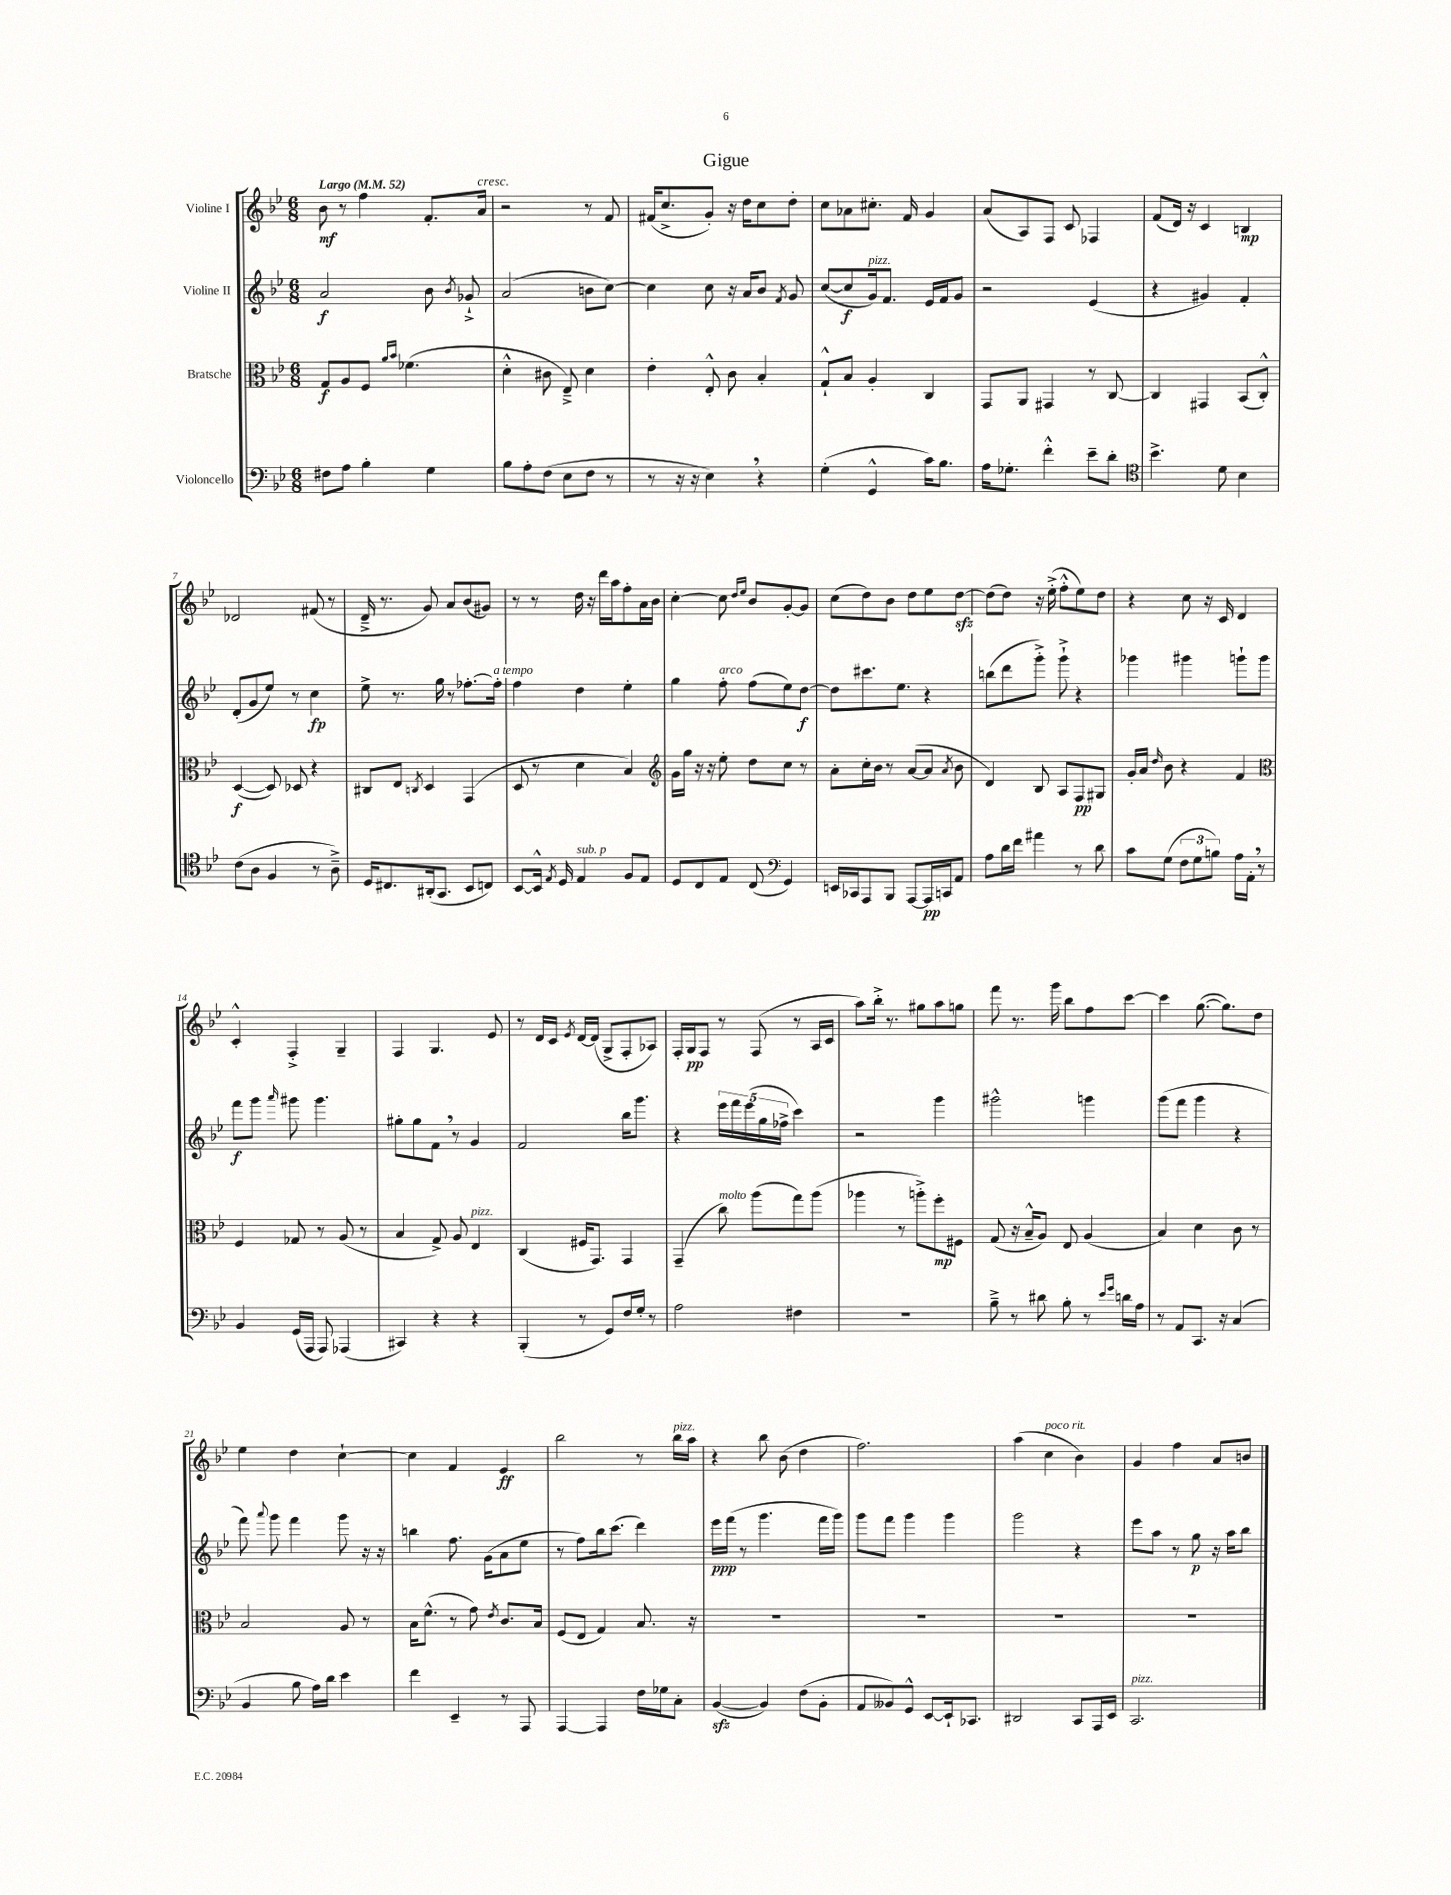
\header { title = "Gigue" }
<<
\new StaffGroup <<
\new Staff = "s0" \with { instrumentName = "Violine I" } {
    \clef treble \key bes \major \numericTimeSignature \time 6/8 \tempo "Largo" 4 = 52
    \autoBeamOff bes'8\mf r8 f''4 f'8.[-. a'16]^\markup { \italic "cresc." } |
    r2 r8 f'8 |
    fis'16[( c''8.-> g'8]-.) r16 d''16[ c''8 d''8]-. |
    c''8[ aes'8 cis''8.]-. f'16 g'4 |
    a'8[( a8) f8] c'8 fes4 |
    f'8[( d'16]) r16 c'4 b4\mp |
    des'2 fis'8( r8 |
    d'16---> r8. g'8) a'8[ bes'8( gis'8]) |
    r8 r8 d''16 r16 d'''16[ a''16 f''8-. a'16 bes'16] |
    c''4~-. c''8 \grace { d''16[ ees''16] } bes'8[ g'8~-. g'8] |
    c''8[( d''8) bes'8] d''8[ ees''8 d''8]~\sfz |
    d''8[( d''8]) r16 ees''16-.->( f''8[-.-^ ees''8) d''8] |
    r4 c''8 r16 c'16 d'4 |
    c'4-.-^ f4-.-> g4-- |
    f4 g4. ees'8 |
    r8 d'16[ c'16] \acciaccatura { ees'8 } d'16[~ d'16]( g8[-> f8-. aes8]) |
    f16[-. g16\pp f8] r8 f8( r8 a16[ c'16] |
    a''8[) bes''16]-.-> r8. gis''8[ a''8 g''8] |
    f'''8 r8. g'''16 bes''8[ f''8 c'''8]~ |
    c'''4 g''8.~( g''8.[) d''8] |
    ees''4 d''4 c''4~-! |
    c''4 f'4 ees'4\ff |
    bes''2 r8 bes''16[^\markup { \italic "pizz." } a''16] |
    r4 bes''8 bes'8( d''4 |
    f''2.) |
    a''4( c''4^\markup { \italic "poco rit." } bes'4) |
    g'4 f''4 a'8[ b'8] \bar "|." |
}
\new Staff = "s1" \with { instrumentName = "Violine II" } {
    \clef treble \key bes \major \numericTimeSignature \time 6/8
    \autoBeamOff a'2\f bes'8 \acciaccatura { bes'8 } ges'8-!-> |
    a'2( b'8[ c''8]~) |
    c''4 c''8 r16 a'16[ bes'8] \acciaccatura { f'8 } g'8 |
    c''8[~( c''8\f g'16^\markup { \italic "pizz." }) f'8.] ees'16[ f'16 g'8] |
    r2 ees'4( |
    r4 gis'4) f'4-. |
    d'8[-.( g'8 ees''8]) r8 c''4\fp |
    ees''8-> r8. g''16 r8 fes''8.[~-. fes''16]-.^\markup { \italic "a tempo" } |
    f''4 d''4 ees''4-. |
    g''4 f''8-.^\markup { \italic "arco" } f''8[( ees''8) d''8]~\f |
    d''8[ cis'''8. ees''8.] r4 |
    b''8[( d'''8 g'''8]-.->) g'''8-!-> r4 |
    ges'''4 gis'''4 g'''8[-! g'''8] |
    f'''8[\f g'''8] \grace { a'''16 } gis'''8 gis'''4. |
    gis''8[-. gis''8 f'8] \breathe r8 g'4 |
    f'2 bes''16[ g'''8.] |
    r4 \tuplet 5/4 { ees'''16[ f'''16 ees'''16( g''16 fes''16]-> } c'''4) |
    r2 g'''4 |
    gis'''2-^ g'''4 |
    g'''8[( f'''8] g'''4 r4 |
    f'''8) \appoggiatura { a'''8 } g'''8 f'''4 g'''8 r16 r16 |
    b''4 f''8. g'16[( a'8 ees''8] |
    r8 f''8[) bes''16 c'''8.]( d'''4) |
    ees'''16[\ppp f'''16]( r8 g'''4. f'''16[ g'''16]) |
    g'''8[ f'''8] g'''4 g'''4 |
    g'''2 r4 |
    ees'''8[ a''8] r8 g''8\p r16 a''16[ bes''8] \bar "|." |
}
\new Staff = "s2" \with { instrumentName = "Bratsche" } {
    \clef alto \key bes \major \numericTimeSignature \time 6/8
    \autoBeamOff g8[\f a8 f8] \grace { a'16[ bes'16] } fes'4.( |
    d'4-.-^ cis'8 ees8--->) d'4 |
    ees'4-. ees8-.-^ c'8 bes4-. |
    g8[-!-^ bes8] a4-. c4 |
    g,8[ a,8] gis,4 r8 c8~ |
    c4 gis,4 bes,8[( c8]-.-^) |
    d4~\f( d8) des8 r4 |
    cis8[ ees8] \acciaccatura { c8 } d4 g,4( |
    d8 r8 d'4 bes4) |
    \clef treble g'16[ g''16] r16 r16 ees''8-. d''8[ c''8] r8 |
    a'8[-. c''16-. bes'16] r8 a'8[~( a'8] \acciaccatura { a'8 } bes'8 |
    d'4) bes8 a8[ f8\pp gis8] |
    g'16[-. a'16] \grace { d''16 } bes'8 r4 f'4 |
    \clef alto f4 ges8 r8 a8( r8 |
    bes4 g8->) a8 ees4^\markup { \italic "pizz." } |
    c4( fis16[ g,8.]) g,4 |
    g,4--( c''8^\markup { \italic "molto" }) a''8[( g''8) a''8]( |
    aes''4 r8 a''8[-.->) f''8-.\mp fis8] |
    g8( r16 bes16[---^ a8]) ees8 a4( |
    bes4) d'4 c'8 r8 |
    bes2 a8 r8 |
    bes16[ f'8.]-^( r8 g'8) \acciaccatura { ees'8 } c'8.[ bes16] |
    f8[( ees8] g4) bes8. r16 |
    R2. |
    R2. |
    R2. |
    R2. \bar "|." |
}
\new Staff = "s3" \with { instrumentName = "Violoncello" } {
    \clef bass \key bes \major \numericTimeSignature \time 6/8
    \autoBeamOff fis8[ a8] bes4-. g4 |
    bes8[ a8-. f8]( ees8[ f8] r8 |
    r8 r16 r16 ees4) \breathe r4 |
    g4-.( g,4-^ c'16[) bes8.] |
    a16[ ges8.]-. f'4-.-^ ees'8[-- d'8]-. |
    \clef tenor bes'4.-> d'8 bes4 |
    c'8[( a8] f4 r8 a8--->) |
    d16[ cis8. ais,16-.( g,8.] bes,8[ c8]) |
    bes,8[~ bes,16]-^ \acciaccatura { ees8 } d16 ees4^\markup { \italic "sub. p" } f8[ ees8] |
    d8[ c8 ees8] c8( \clef bass g,4) |
    e,16[ ces,16 a,,8 bes,,8] a,,8[~ a,,16\pp c,16 a,8] |
    a8[ d'16 f'16] ais'4 r8 d'8 |
    c'8[ g8]( \tuplet 3/2 { f8[ g8 b8]) } a16[ a,16]-. \breathe r8 |
    bes,4 g,16[( a,,16] a,,8) aes,,4( |
    cis,4) r4 r4 |
    bes,,4-.( r8 g,8[) f16 g16]-. r8 |
    a2 fis4 |
    R2. |
    bes8---> r8 dis'8 bes8-. r8 \grace { ees'16[ g'16] } d'16[ a16] |
    r8 a,8[ c,8.] r16 c4( |
    bes,4 bes8 a16[) d'16] ees'4 |
    f'4 ees,4-- r8 a,,8 |
    a,,4~ a,,4 f16[ ges16 c8]-. |
    bes,4~\sfz( bes,4) f8[( bes,8]-. |
    a,8[ beses,8) g,8]-^ ees,8[~ ees,16-! ces,8.] |
    dis,2 c,8[ a,,16 ees,16] |
    c,2.^\markup { \italic "pizz." } \bar "|." |
}
>>
>>
